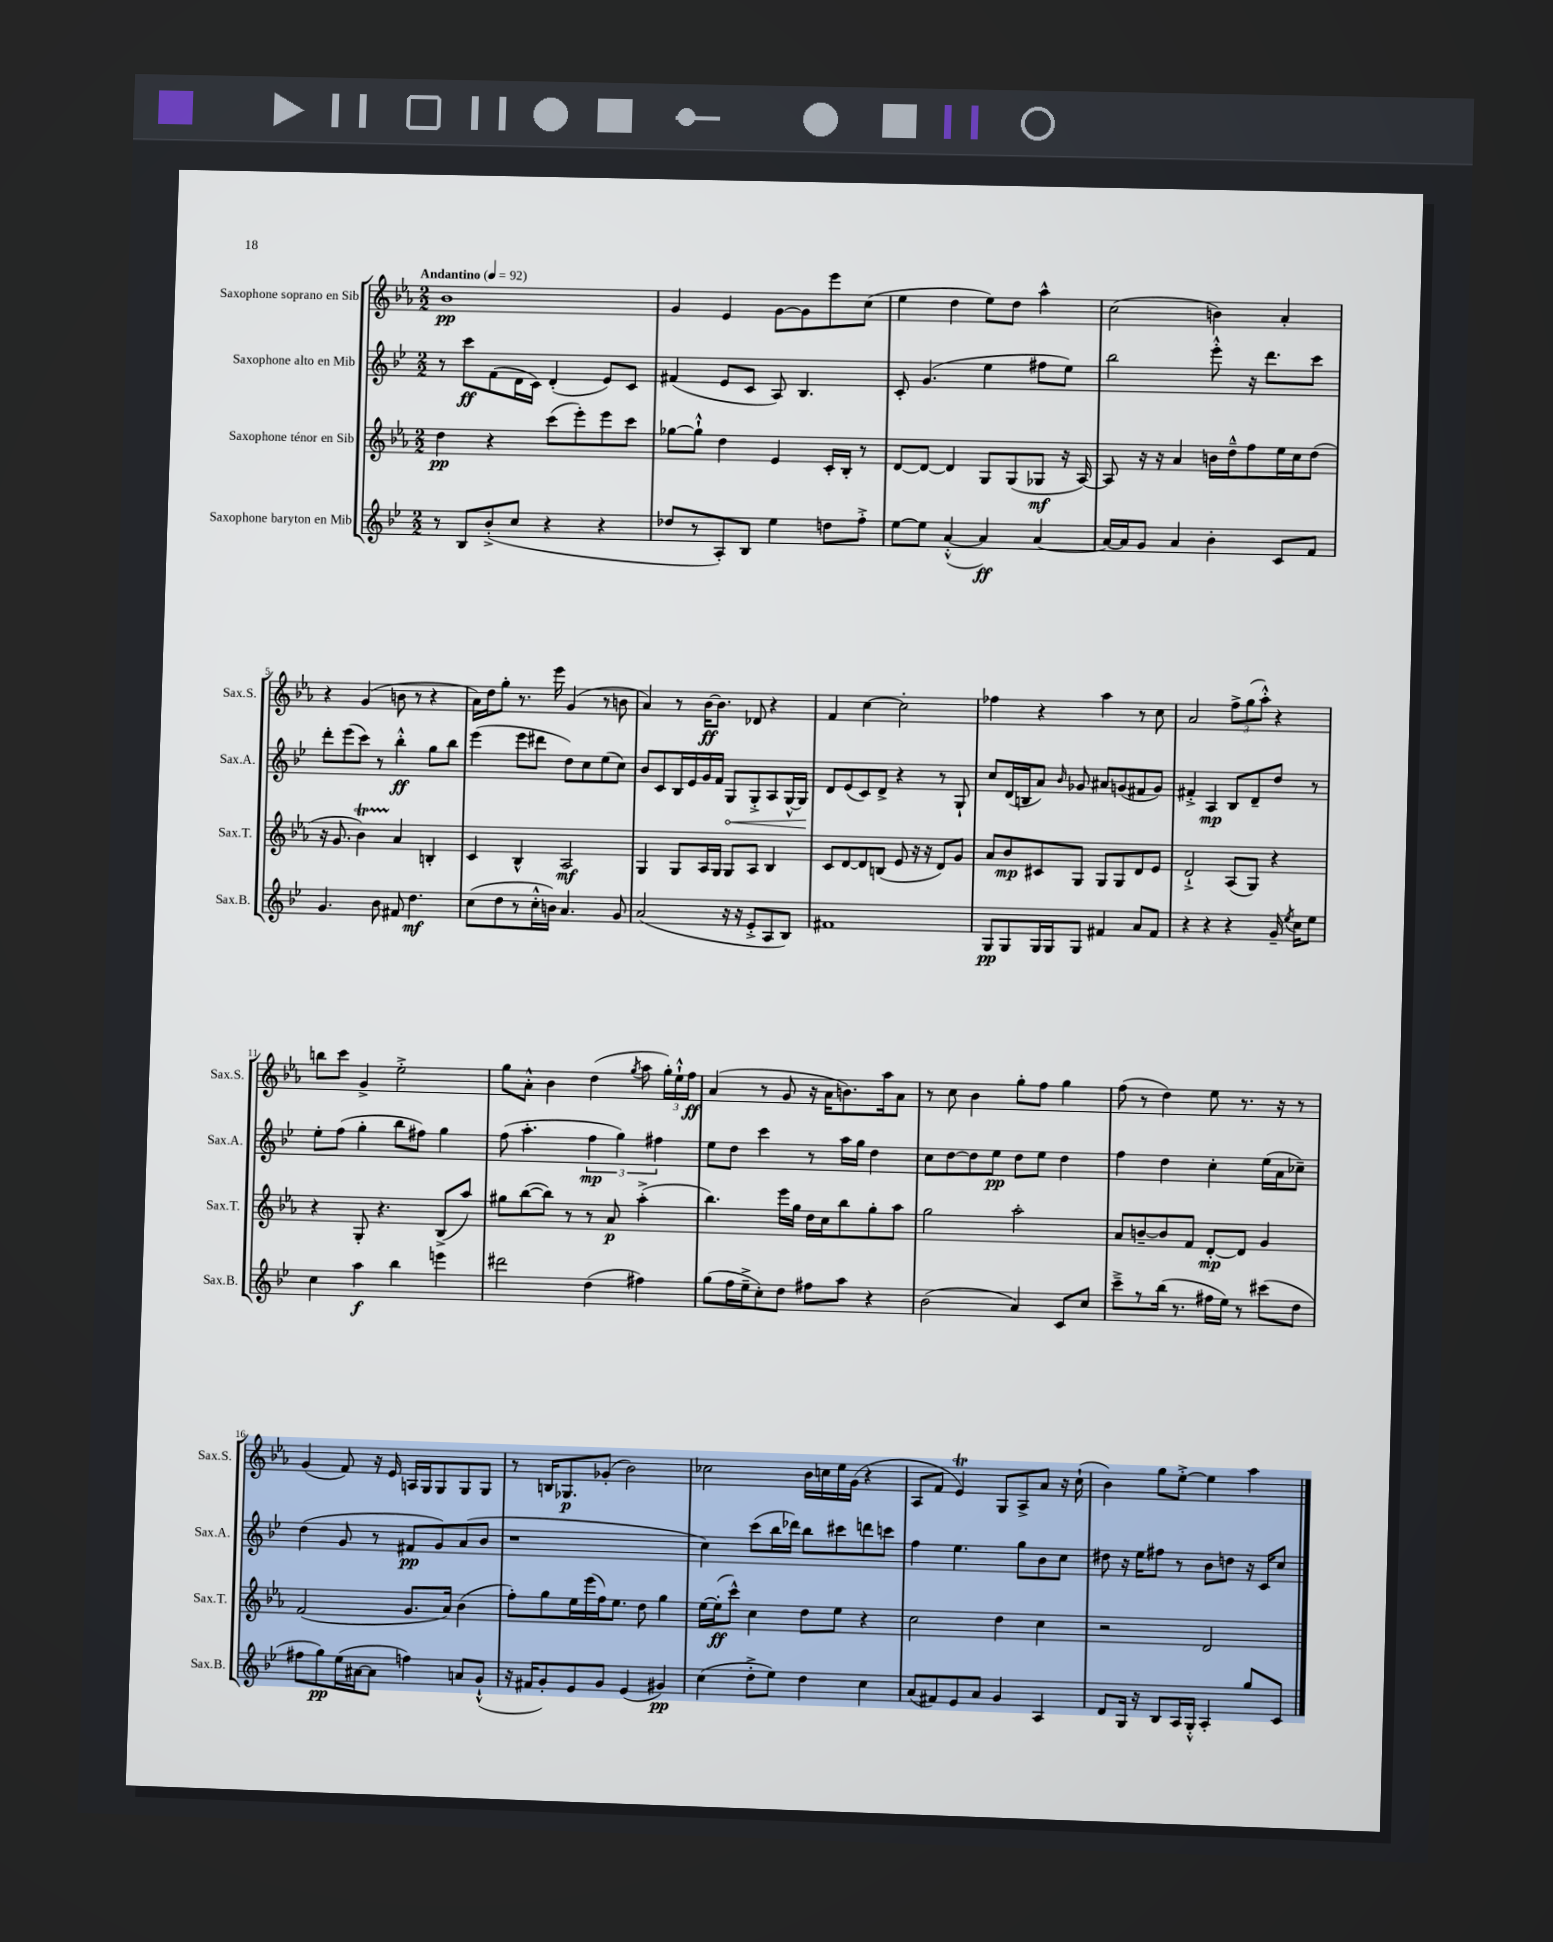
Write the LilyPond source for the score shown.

<<
\new StaffGroup <<
\new Staff = "s0" \with { instrumentName = "Saxophone soprano en Sib" shortInstrumentName = "Sax.S." } {
    \clef treble \key ees \major \numericTimeSignature \time 2/2 \tempo "Andantino" 4 = 92
    \autoBeamOff bes'1\pp |
    g'4 ees'4 g'8[~ g'8 ees'''8 c''8]( |
    ees''4 d''4 ees''8[) d''8] aes''4-^ |
    c''2( b'4) aes'4-. |
    r4 g'4( b'8 r8 r4 |
    aes'16[) d''16 g''8]-. r8. ees'''16 g'4( r8 b'8 |
    aes'4) r8 bes'16[~\ff bes'8.] des'8 r4 |
    f'4 c''4~ c''2-. |
    fes''4 r4 aes''4 r8 c''8 |
    aes'2 \tuplet 3/2 { f''8[-> g''8( aes''8]-.-^) } r4 |
    b''8[ c'''8] g'4-> ees''2-.-> |
    g''8[ aes'8]-.-^ bes'4 d''4( \acciaccatura { g''8 } aes''8 \tuplet 3/2 { g''16[-.) ees''16-!-^ f''16]\ff } |
    aes'4( r8 g'8 r16 aes'16[ b'8.) aes''16 aes'8] |
    r8 c''8 bes'4 g''8[-. f''8] g''4 |
    f''8( r8 d''4) ees''8 r8. r16 r8 |
    g'4( f'8) r16 ees'16 a16[ g16 g8 g8 g8] |
    r8 b16[ ges8.\p ges'8]-.( bes'2) |
    ces''2 bes'16[ c''16 ees''16 g'16]( r4 |
    aes8[ f'8] ees'4\trill) g8[ aes8-> aes'8] r16 c''16-!( |
    bes'4) g''8[ ees''8]~-.-> ees''4 aes''4 \bar "|." |
}
\new Staff = "s1" \with { instrumentName = "Saxophone alto en Mib" shortInstrumentName = "Sax.A." } {
    \clef treble \key bes \major \numericTimeSignature \time 2/2
    \autoBeamOff r8 c'''8[\ff f'8( d'16 c'16]) d'4-.( ees'8[) c'8] |
    fis'4( ees'8[ c'8] a8) bes4. |
    c'8-. g'4.( ees''4 fis''8[ ees''8]) |
    bes''2 ees'''8-.-^ r16 d'''8.[ c'''8] |
    d'''8[-. ees'''8( c'''8]) r8 bes''4-.-^\ff g''8[ bes''8] |
    ees'''4( ees'''8[ dis'''8] d''8[) c''8 ees''8( c''8]) |
    bes'8[ c'8 bes16 ees'16 g'16 f'16] \once \override Hairpin.circled-tip = ##t g8[\< g8-.-> a8 g16~-^ g16]\! |
    d'8[ ees'8( c'8) d'8]-> r4 r8 g8-! |
    c''8[ d'16( b16 a'8]) \grace { bes'16 } ges'8 ais'8[ g'8( fis'8 g'8]) |
    fis'4-.-> a4\mp bes8[ d'8-- d''8] r8 |
    ees''8[-. f''8]( g''4-. bes''8[ fis''8]) g''4 |
    f''8( a''4.-. \tuplet 3/2 { f''4\mp g''4) fis''4 } |
    ees''8[ d''8] c'''4 r8 a''16[ g''16] d''4 |
    c''8[ d''8~ d''8 ees''8]\pp d''8[ ees''8] d''4 |
    f''4 d''4 c''4-. ees''16[( a'16 ces''8]--) |
    d''4( g'8 r8 fis'8[\pp g'8) a'8( bes'8] |
    r1 |
    c''4) c'''8[( bes''16 des'''16]) bes''8[ cis'''8 d'''8 c'''8] |
    f''4 ees''4. g''8[ bes'8 c''8] |
    dis''8 r16 ees''16[ fis''8] r8 bes'8[ d''8] r16 c'16[ c''8] \bar "|." |
}
\new Staff = "s2" \with { instrumentName = "Saxophone ténor en Sib" shortInstrumentName = "Sax.T." } {
    \clef treble \key ees \major \numericTimeSignature \time 2/2
    \autoBeamOff d''4\pp r4 c'''8[( ees'''8-.) ees'''8 c'''8] |
    ges''8[~ ges''8]-!-^ d''4 ees'4 c'16[-. bes16]-. r8 |
    d'8[~ d'8]~ d'4 g8[ g8( ges8]\mf r16 aes16~) |
    aes8 r16 r16 aes'4 b'16[ d''16---^ f''8 ees''16 c''16 d''8]( |
    r16 g'8. bes'4\startTrillSpan) aes'4\stopTrillSpan b4-. |
    c'4 bes4-^ aes2\mf |
    g4 g8[ aes16 g16] g8[ aes8] bes4 |
    c'8[ d'8~ d'8 b8]( ees'8 r16 r16 d'8[) g'8] |
    aes'8[ bes'8\mp cis'8 g8] g8[ g8 d'8 ees'8] |
    d'2-!-> aes8[( g8]) r4 |
    r4 g8-. r4. bes8[->( aes''8]) |
    gis''8[ bes''8~( bes''8]) r8 r8 aes'8\p aes''4-.->( |
    bes''4.) ees'''16[ g''16] d''16[ c''16 bes''8 g''8-. aes''8] |
    g''2 aes''2-. |
    aes'8[ b'8~-- b'8 f'8] d'8[~-.\mp d'8] g'4 |
    f'2( g'8.[ aes'16]) bes'4( |
    f''8[-.) g''8 ees''16 ees'''16( f''16) ees''8.] d''8 g''4 |
    ees''16[~ ees''16-.\ff( c'''8]-^) c''4 d''8[ ees''8] r4 |
    c''2 d''4 c''4 |
    r2 d'2 \bar "|." |
}
\new Staff = "s3" \with { instrumentName = "Saxophone baryton en Mib" shortInstrumentName = "Sax.B." } {
    \clef treble \key bes \major \numericTimeSignature \time 2/2
    \autoBeamOff r8 bes8[ bes'8-.->( c''8] r4 r4 |
    des''8[ r8 a8-.) bes8] ees''4 d''8[ f''8]-.-> |
    ees''8[~ ees''8] a'4~-.-^( a'4\ff) a'4~ |
    a'16[~ a'16 g'8] a'4 bes'4-. c'8[ f'8] |
    g'4. bes'8 fis'8 d''4.\mf |
    c''8[( d''8 r8 c''16-.-^ b'16]) a'4. g'8 |
    a'2( r16 r16 ees'8[-.-> a8 bes8]) |
    fis'1 |
    g8[\pp g8 g16 g16 g8] fis'4 a'8[ fis'8] |
    r4 r4 r4 g'16-- \acciaccatura { ees''8 } c''16[ ees''8] |
    c''4 a''4\f bes''4 e'''4 |
    dis'''2 d''4( fis''4) |
    g''8[( f''16 ees''16---> c''8-.) d''8] fis''8[ a''8] r4 |
    bes'2( a'4) c'8[ c''8] |
    c'''8[---> r8 bes''16]( r8. fis''16[ ees''16]) r8 cis'''8[( d''8] |
    fis''8[ g''8\pp) ees''16( ais'16~ ais'8] f''4) a'8[ g'8]-!-^( |
    r16 fis'16[ g'8-.) ees'8 g'8] ees'4( gis'4\pp) |
    c''4( d''8[-.-> ees''8]) d''4 c''4 |
    a'8[( fis'8) ees'8 a'8] g'4 a4 |
    d'8[ g16] r16 bes8[ a16 g16]-.-^ a4-. g''8[ c'8] \bar "|." |
}
>>
>>
